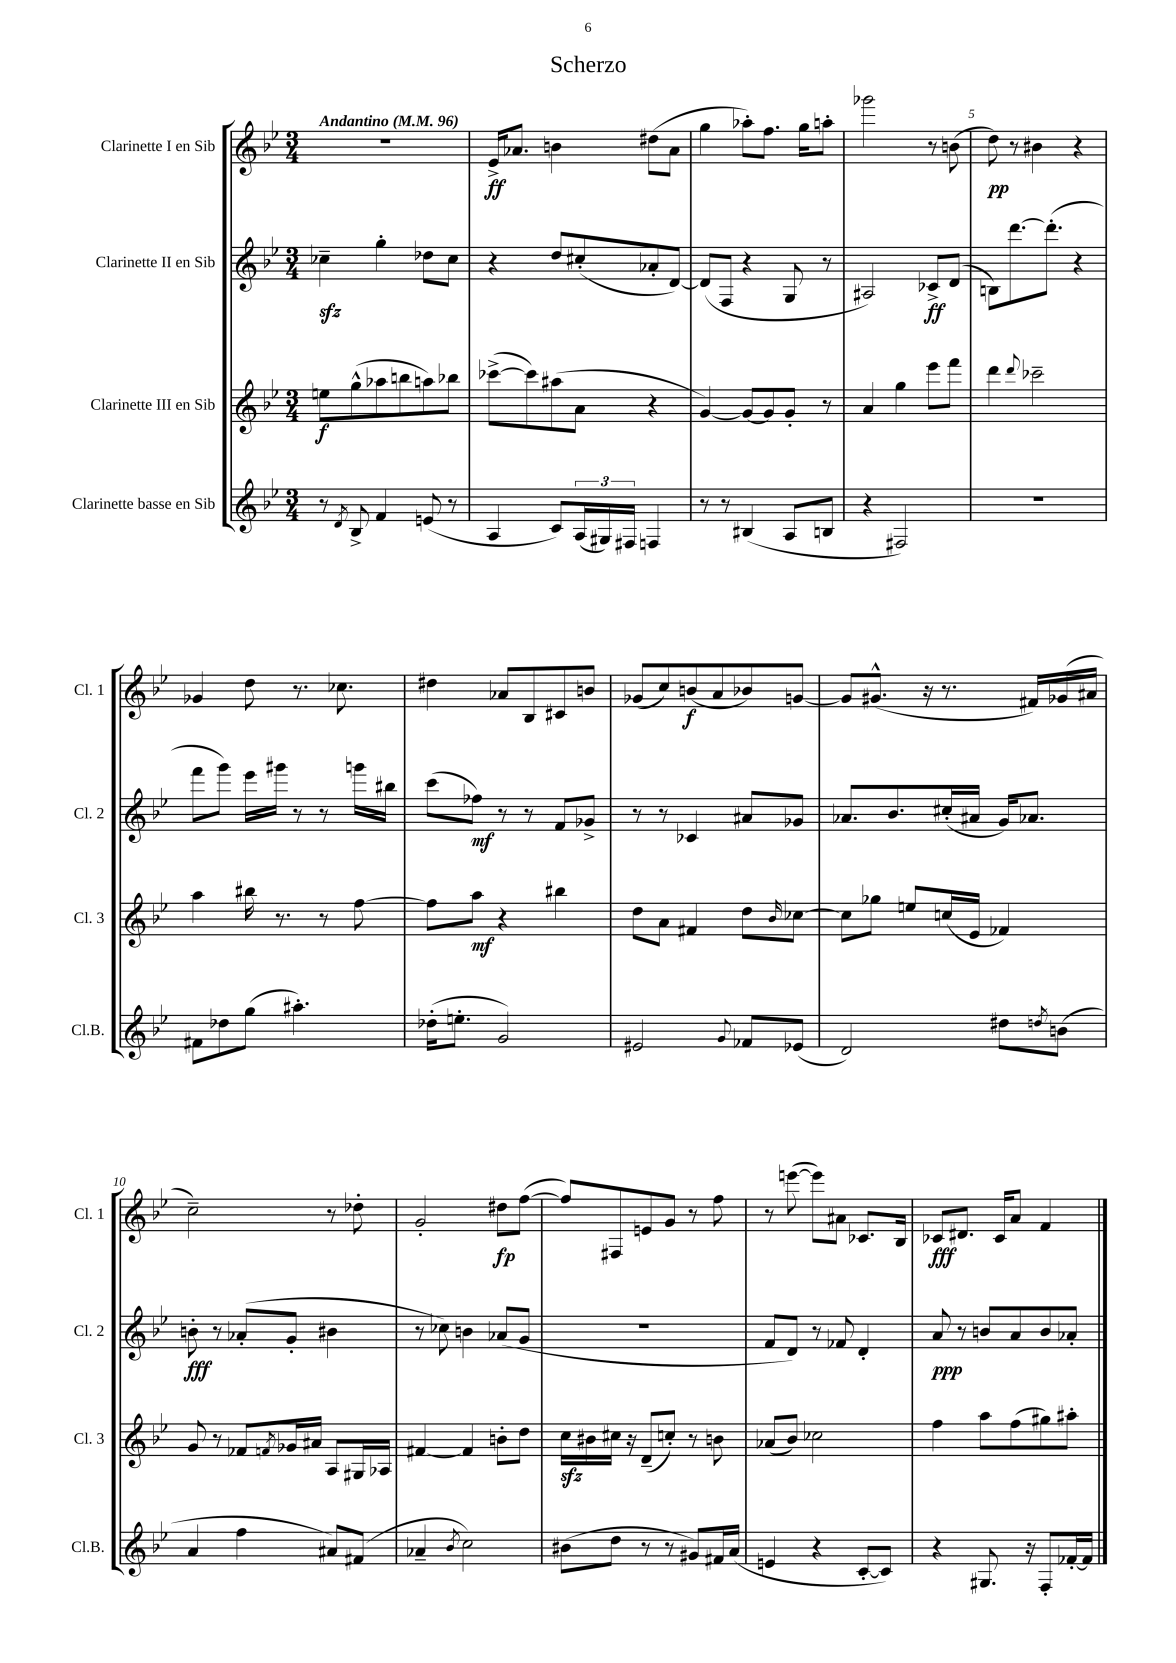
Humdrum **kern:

**kern	**kern	**kern	**kern
*staff4	*staff3	*staff2	*staff1
*clefG2	*clefG2	*clefG2	*clefG2
*k[b-e-]	*k[b-e-]	*k[b-e-]	*k[b-e-]
*M3/4	*M3/4	*M3/4	*M3/4
*MM96	*MM96	*MM96	*MM96
8r	8ee	4cc-~	2.r
8qd	.	.	.
8B-^	(8gg^^	.	.
4f	8aa-	4gg'	.
.	8bb	.	.
(8e	8aa)	8dd-	.
8r	8bb-	8cc-	.
=	=	=	=
4A	([8ccc-^	4r	16e-^
.	.	.	8.a-
.	8ccc-])	.	.
8c)	(8aa#	8dd	4b
(24A	8a	(8cc#'	.
24G#)	.	.	.
24F#	.	.	.
4F	4r	8a-'	(8dd#
.	.	[8d)	8a-
=	=	=	=
8r	[4g)	(8d]	4gg
8r	.	8F	.
(4B#	8g_	4r	8aa-')
.	8g]	.	8.ff
8A	8g'	8G	.
.	.	.	16gg
8B	8r	8r	8aa'
=	=	=	=
4r	4a	2A#)	2ggg-
2F#)	4gg	.	.
.	8eee-	8c-^	8r
.	8fff	(8d	(8b
=	=	=	=
2.r	4ddd	8B)	8dd)
.	.	[8.ddd	8r
.	8qqddd	.	.
.	2ccc-~	.	4b#
.	.	(8.ddd']	.
.	.	4r	4r
=	=	=	=
8f#	4aa	8fff	4g-
8dd-	.	8ggg)	.
(8gg	16bb#	16eee-	8dd
.	8.r	16ggg#	.
4.aa#')	.	8r	8.r
.	8r	8r	.
.	.	.	8.cc-
.	[8ff	16ggg	.
.	.	16bb#	.
=	=	=	=
(16dd-'	8ff]	(8ccc	4dd#
8.ee'	.	.	.
.	8aa	8ff-)	.
2g)	4r	8r	8a-
.	.	8r	8B-
.	4bb#	8f	8c#
.	.	8g-^	8b
=	=	=	=
2e#	8dd	8r	(8g-
.	8a	8r	8cc)
.	4f#	4c-	(8b
.	.	.	8a
8qqg	.	.	.
8f-	8dd	8a#	8b-)
.	16qqb-	.	.
(8e-	[8cc-	8g-	[8g
=	=	=	=
2d)	8cc-]	8.a-	8g]
.	8gg-	.	(8.g#^^
.	.	8.b-	.
.	8ee	.	.
.	.	.	16r
.	(16cc	(16cc#'	8.r
.	16e-	16a#	.
8dd#	4f-)	16g)	.
.	.	8.a-	16f#)
8qdd	.	.	.
(8b	.	.	(16g-
.	.	.	16a#
=	=	=	=
4a	8g	8b'	2cc~)
.	8r	8r	.
4ff	8f-	(8a-'	.
.	8qf	.	.
.	16g-	8g'	.
.	16a#	.	.
8a#)	8A	4b#	8r
(8f#	16G#	.	8dd-'
.	16A-	.	.
=	=	=	=
4a-~	[4f#	8r	2g'
.	.	8cc-)	.
8qb-	.	.	.
2cc)	4f#]	4b	.
.	8b'	(8a-	8dd#
.	8dd	8g	([8ff
=	=	=	=
(8b#	16cc	2.r	8ff])
.	16b#	.	.
8dd	16cc#	.	8F#
.	16r	.	.
8r	(8d~	.	8e
8r	8cc')	.	8g
8g#)	8r	.	8r
16f#	8b	.	8ff
(16a	.	.	.
=	=	=	=
4e	(8a-	8f	8r
.	8b-)	8d)	([8eee
4r	2cc-	8r	8eee])
.	.	8f-	8a#
[8c'	.	4d'	8.c-
8c])	.	.	.
.	.	.	16B-
=	=	=	=
4r	4ff	8a	8c-
.	.	8r	8.d#
8.G#	8aa	8b	.
.	.	.	16c-
.	(8ff	8a	8a
16r	.	.	.
8F'	8gg#)	8b	4f
[16f-'	8aa#'	8a-'	.
16f-]	.	.	.
==	==	==	==
*-	*-	*-	*-
